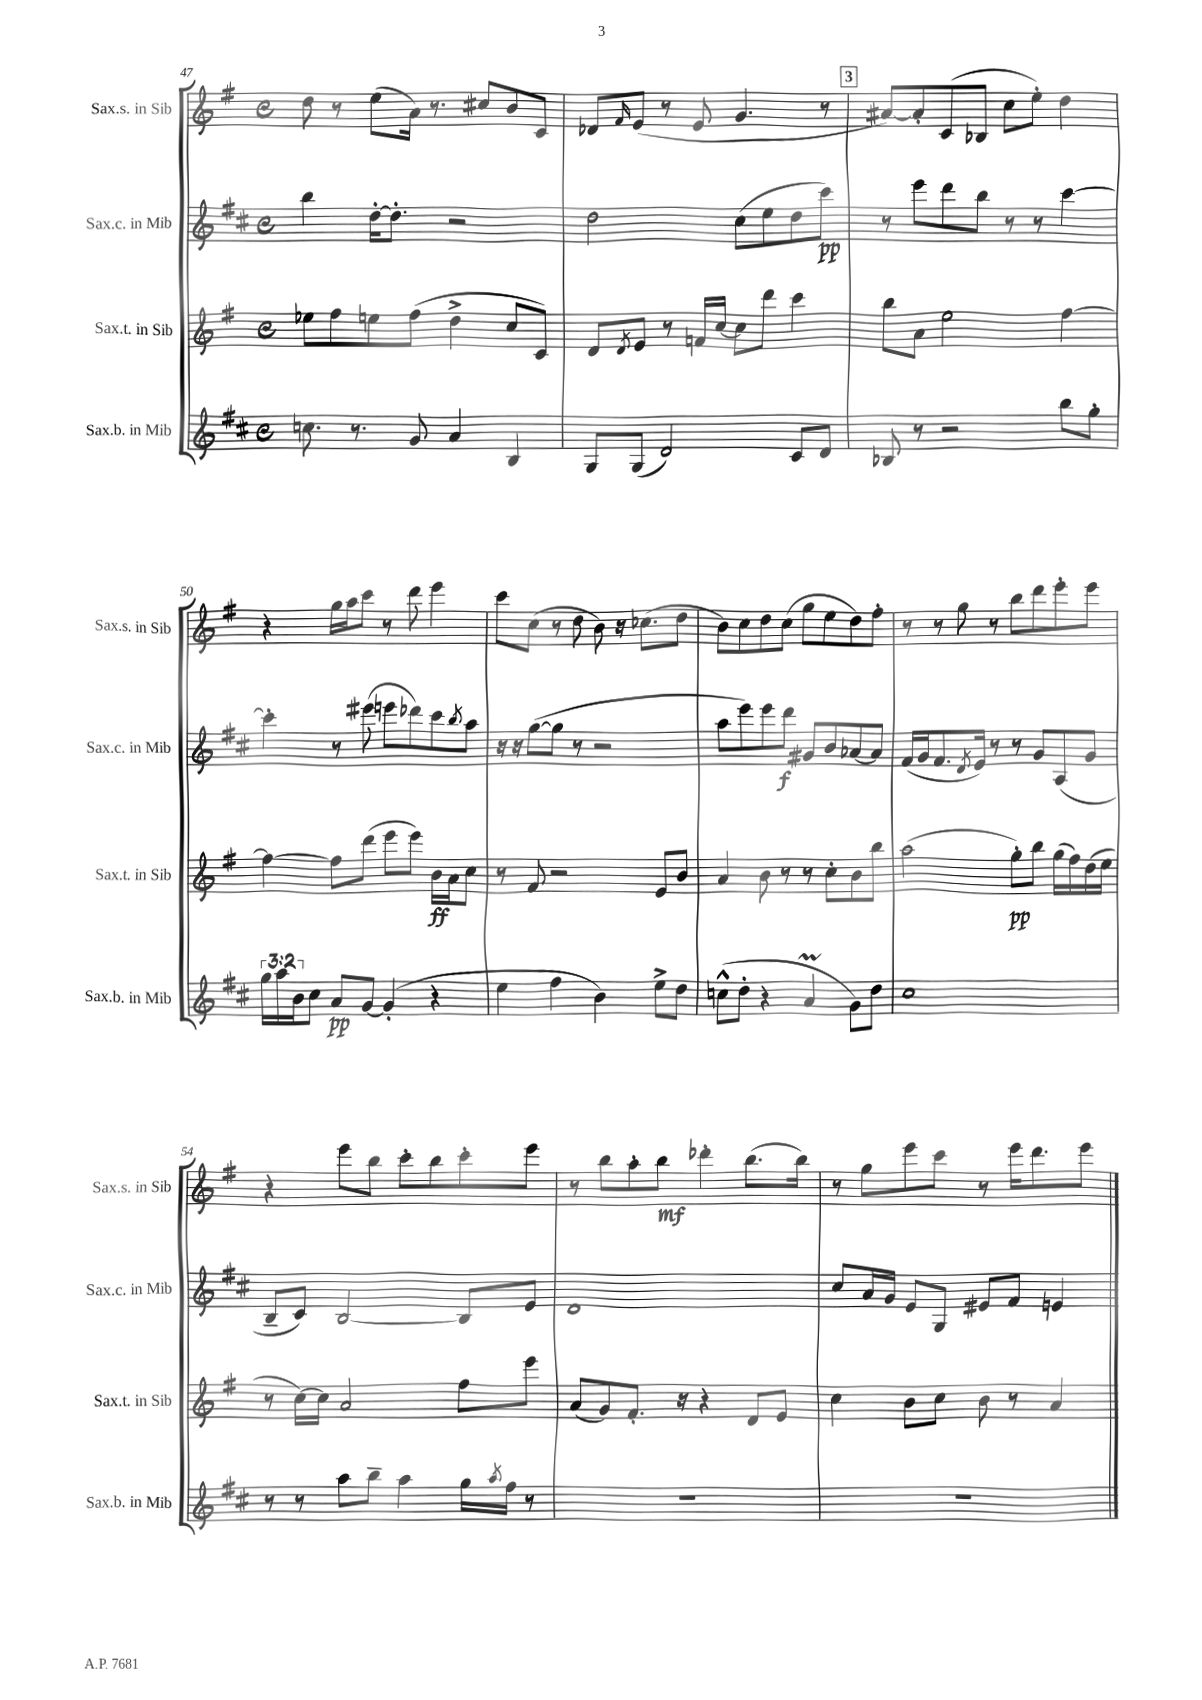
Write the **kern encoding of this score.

**kern	**kern	**kern	**kern
*staff4	*staff3	*staff2	*staff1
*clefG2	*clefG2	*clefG2	*clefG2
*k[f#c#]	*k[f#]	*k[f#c#]	*k[f#]
*M4/4	*M4/4	*M4/4	*M4/4
*met(c)	*met(c)	*met(c)	*met(c)
8.cc	8ee-	4bb	8dd
.	8ff#	.	8r
8.r	.	.	.
.	8ee	[16dd'	(8ee
.	.	8.dd']	.
8g	(8ff#	.	16a)
.	.	.	8.r
4a	4dd^	2r	.
.	.	.	8cc#
4B	8cc	.	8b
.	8c)	.	8c
=	=	=	=
8G	8d	2dd	8d-
.	8qd	.	16qqf#
(8G	8e	.	(8e
2d)	8r	.	8r
.	16f	.	8e
.	[16cc	.	.
.	8cc]	(8cc#	4.g
.	8ddd	8ee	.
8c#	4ccc	8dd	.
8d	.	8ccc#)	8r
=	=	=	=
8B-	8bb	8r	[8a#)
8r	8a	8eee	8a#']
2r	2ee	8ddd	(8c
.	.	8bb	8B-
.	.	8r	8cc
.	.	8r	8ee')
8bb	[4ff#	[4ccc#	4dd
8gg'	.	.	.
=	=	=	=
24gg	4ff#_	4ccc#']	4r
24aa	.	.	.
24b	.	.	.
8cc#	.	.	.
8a	8ff#]	8r	16gg
.	.	.	16aa
[8g	(8ddd	(8eee#	8ccc
(4g']	8eee	8eee	8r
.	8eee)	8ddd-)	8ddd
4r	16b	8ccc#	4eee
.	16a	.	.
.	.	8qbb	.
.	8cc	8aa	.
=	=	=	=
4ee	8r	16r	8ccc
.	.	16r	.
.	8f#	([8gg	(8cc
4ff#	2r	8gg]	8r
.	.	8r	8dd
4b)	.	2r	8b)
.	.	.	16r
.	.	.	(8.cc-
8ee^	8e	.	.
8dd	8b	.	8dd
=	=	=	=
(8cc^^	4a	8aa	8b)
8dd'	.	8eee)	8cc
4r	8b	8eee	8dd
.	8r	8ddd	(8cc
4a	8r	8g#	8gg
.	8cc'	8b	8ee
8g)	8b	[8a-	8dd)
8dd	8bb	8a-]	8ff#'
=	=	=	=
1cc#	(2aa	(16f#	8r
.	.	16g	.
.	.	8.f#	8r
.	.	.	8gg
.	.	8qd	.
.	.	16e)	.
.	.	8r	8r
.	8gg')	8r	8bb
.	8bb	8g	8ddd
.	(16gg	(8A	8eee'
.	16ff#)	.	.
.	(16dd	8g	8eee
.	16ee	.	.
=	=	=	=
8r	8r	8B~	4r
8r	[16cc)	8c#)	.
.	16cc]	.	.
8aa	2a	[2B	8eee
8bb~	.	.	8bb
4aa	.	.	8ccc'
.	.	.	8bb
16gg	8ff#	8B]	8ccc'
8qaa	.	.	.
16ff#	.	.	.
8r	8eee	8e	8eee
=	=	=	=
1r	(8a	1d	8r
.	8g)	.	8bb
.	8.f#'	.	8aa'
.	.	.	8bb
.	16r	.	.
.	4r	.	4ddd-'
.	8d	.	(8.bb
.	8e	.	.
.	.	.	16bb)
=	=	=	=
1r	4cc	8cc#	8r
.	.	16a	8gg
.	.	16g	.
.	8b	8e	8eee
.	8cc	8G	8ccc
.	8b	8e#	8r
.	8r	8f#	16eee
.	.	.	8.ddd
.	4a	4e	.
.	.	.	8eee
==	==	==	==
*-	*-	*-	*-
